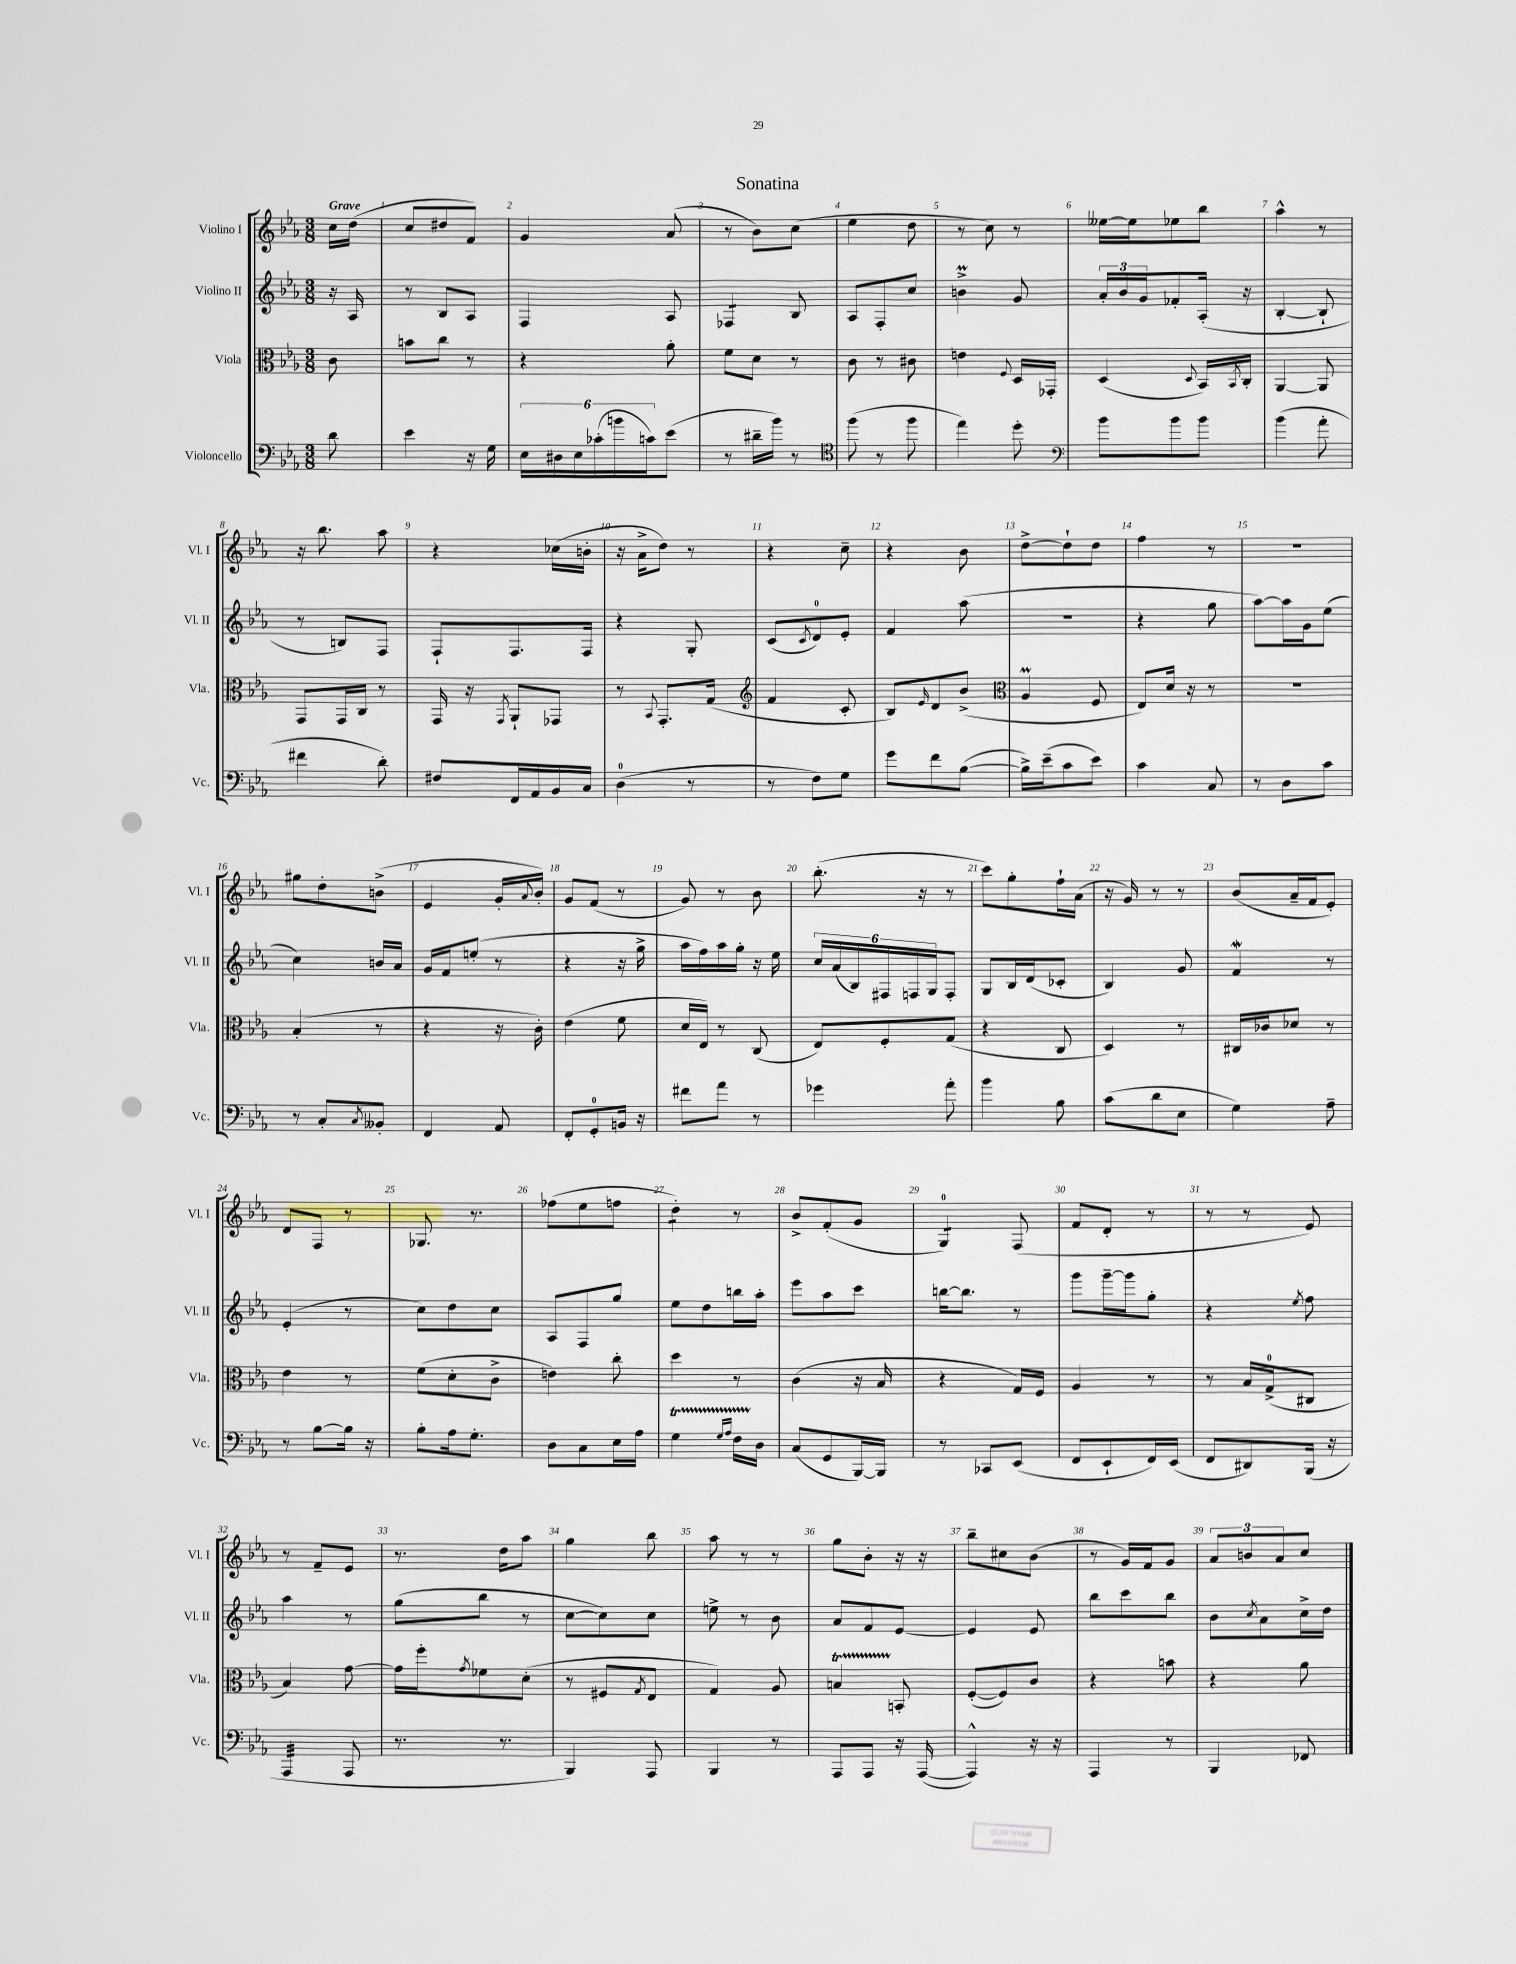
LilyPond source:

\header { title = "Sonatina" }
<<
\new StaffGroup <<
\new Staff = "s0" \with { instrumentName = "Violino I" shortInstrumentName = "Vl. I" } {
    \clef treble \key ees \major \numericTimeSignature \time 3/8 \partial 8 \tempo "Grave"
    c''16 d''16( |
    c''8 dis''8 f'8) |
    g'4 aes'8( |
    r8 bes'8) c''8( |
    ees''4 d''8 |
    r8 c''8) r8 |
    eeses''16~ eeses''16 ees''8 bes''8 |
    aes''4-^ r8 |
    r16 bes''8. aes''8 |
    r4 ces''16( b'16-. |
    r16 aes'16-> d''8) r8 |
    r4 c''8-- |
    r4 bes'8 |
    d''8~-> d''8-! d''8 |
    f''4 r8 |
    R4. |
    gis''8 d''8-. b'8->( |
    ees'4 g'16-. \appoggiatura { aes'8 } bes'16-.) |
    g'8 f'8( r8 |
    g'8) r8 bes'8 |
    bes''8.-.( r16 r8 |
    c'''8) g''8-. f''16-! aes'16( |
    r16 g'16) r8 r8 |
    bes'8( aes'16-- f'16 ees'8-.) |
    d'8 f8 r8 |
    ges8. r8. |
    fes''8( ees''8 f''8 |
    d''4:8-.) r8 |
    bes'8-> f'8-.( g'8 |
    g4:8-0) f8( |
    f'8 d'8-. r8 |
    r8 r8 ees'8) |
    r8 f'8-- ees'8 |
    r8. d''16 aes''8 |
    g''4 bes''8 |
    aes''8 r8 r8 |
    g''8 bes'8-. r16 r16 |
    bes''8-- cis''8 bes'8( |
    r8 g'16) f'16 g'8 |
    \tuplet 3/2 { aes'8 b'8 aes'8 } c''8 \bar "|." |
}
\new Staff = "s1" \with { instrumentName = "Violino II" shortInstrumentName = "Vl. II" } {
    \clef treble \key ees \major \numericTimeSignature \time 3/8 \partial 8
    r16 aes16 |
    r8 bes8 aes8 |
    f4 aes8 |
    fes4:8 bes8 |
    aes8 f8-. c''8 |
    b'4->\prall g'8 |
    \tuplet 3/2 { aes'16-. bes'16 g'16 } fes'8-. aes16-.( r16 |
    bes4~-. bes8-! |
    r8 b8) f8 |
    f8-! f8. f16 |
    r4 g8-. |
    c'8( \acciaccatura { c'8 } d'8-0) ees'8-. |
    f'4 aes''8( |
    R4. |
    r4 g''8 |
    aes''8~) aes''16 g'16 ees''8( |
    c''4) b'16 aes'16 |
    g'16 f'16 e''8-.( r8 |
    r4 r16 g''16-> |
    aes''16 f''16) aes''16 g''16-. r16 ees''16 |
    \tuplet 6/4 { c''16 aes'16( bes16) fis16 f16 g16 } f8-. |
    g8 bes16 d'16( ces'8-. |
    bes4) g'8 |
    f'4\mordent r8 |
    ees'4-.( r8 |
    c''8) d''8 c''8 |
    aes8 f8 g''8 |
    ees''8 d''8 b''16 aes''16-. |
    ees'''8 aes''8 c'''8 |
    b''16~ b''8. r8 |
    g'''8 g'''16~-- g'''16 g''8-. |
    r4 \acciaccatura { ees''8 } f''8 |
    aes''4 r8 |
    g''8( bes''8 r8 |
    c''8~ c''8) c''8 |
    e''8-> r8 bes'8 |
    aes'8 f'8 ees'8~ |
    ees'4 ees'8 |
    bes''8 c'''8 bes''8 |
    bes'8 \acciaccatura { c''8 } aes'8 c''16-> d''16 \bar "|." |
}
\new Staff = "s2" \with { instrumentName = "Viola" shortInstrumentName = "Vla." } {
    \clef alto \key ees \major \numericTimeSignature \time 3/8 \partial 8
    c'8 |
    b'8 c''8 r8 |
    r4 aes'8-. |
    f'8 d'8 r8 |
    c'8 r8 cis'8 |
    e'4 \appoggiatura { f8 } d16 ges,16-. |
    d4( \appoggiatura { d8 } bes,16) \acciaccatura { bes,8 } c16-. |
    aes,4~ aes,8 |
    g,8 g,16 c16 r8 |
    g,16 r16 \acciaccatura { g,8 } aes,8-! ges,8 |
    r8 \appoggiatura { bes,8 } g,8.-. g16( |
    \clef treble f'4 c'8-. |
    bes8) \grace { ees'16 } d'8 bes'8->( |
    \clef alto aes4\prall f8 |
    ees8) d'16 r16 r8 |
    R4. |
    bes4-.( r8 |
    r4 r16 c'16-.) |
    ees'4( f'8 |
    d'16 ees16) r8 c8( |
    ees8) f8-. g8( |
    r4 c8 |
    d4) r8 |
    cis16 ces'16 des'8 r8 |
    ees'4 r8 |
    f'8( d'8-. c'8-> |
    e'4) c''8-. |
    d''4 r8 |
    c'4( r16 bes16 |
    r4 g16) f16 |
    aes4 r8 |
    r8 bes16 g16-0->( cis8 |
    bes4) g'8~ |
    g'16 f''16-. \acciaccatura { g'8 } fes'8 d'8-.( |
    r8 fis8 \acciaccatura { g8 } ees8 |
    g4) aes8 |
    b4\startTrillSpan b,8-.\stopTrillSpan |
    f8~-.( f8) c'8 |
    r4 b'8 |
    r4 aes'8 \bar "|." |
}
\new Staff = "s3" \with { instrumentName = "Violoncello" shortInstrumentName = "Vc." } {
    \clef bass \key ees \major \numericTimeSignature \time 3/8 \partial 8
    d'8 |
    ees'4 r16 g16 |
    \tuplet 6/4 { ees16 dis16 ees16 ces'16-.( b'16 c'16) } ees'8( |
    r8 dis'16-- bes'16) r8 |
    \clef tenor f''8( r8 f''8 |
    ees''4) d''8-. |
    \clef bass bes'8 bes'8 bes'8 |
    bes'4( aes'8-. |
    fis'4 d'8-.) |
    fis8 f,16 aes,16 bes,16 c16 |
    d4-0( r8 |
    r8 f8) g8 |
    g'8 f'8 bes8~( |
    bes16->) ees'16--( c'8 ees'8) |
    c'4 c8 |
    r8 d8 c'8 |
    r8 c8-. \acciaccatura { c8 } beses,8-. |
    f,4 aes,8 |
    f,8-. g,8-0-. b,16 r16 |
    fis'8 aes'8 r8 |
    ges'4 aes'8-. |
    bes'4 bes8 |
    c'8( d'8 ees8 |
    g4) aes8-- |
    r8 bes8~ bes16 r16 |
    bes8-. aes16 g8.-. |
    d8 c8 ees16 aes16 |
    g4\startTrillSpan \grace { g16 aes16 } f16 d16\stopTrillSpan |
    c8( g,8 bes,,16~) bes,,16 |
    r8 ces,8 ees,8( |
    f,8 ees,8-! f,16) ees,16( |
    f,8 dis,8) bes,,16( r16 |
    aes,,4:32 aes,,8 |
    r8. r8. |
    bes,,4) aes,,8 |
    bes,,4 r8 |
    aes,,8 aes,,8 r16 aes,,16~( |
    aes,,4-^) r16 r16 |
    aes,,4 r8 |
    bes,,4 fes,8 \bar "|." |
}
>>
>>
\layout { \context { \Score \override BarNumber.break-visibility = ##(#f #t #t) barNumberVisibility = #all-bar-numbers-visible } }
